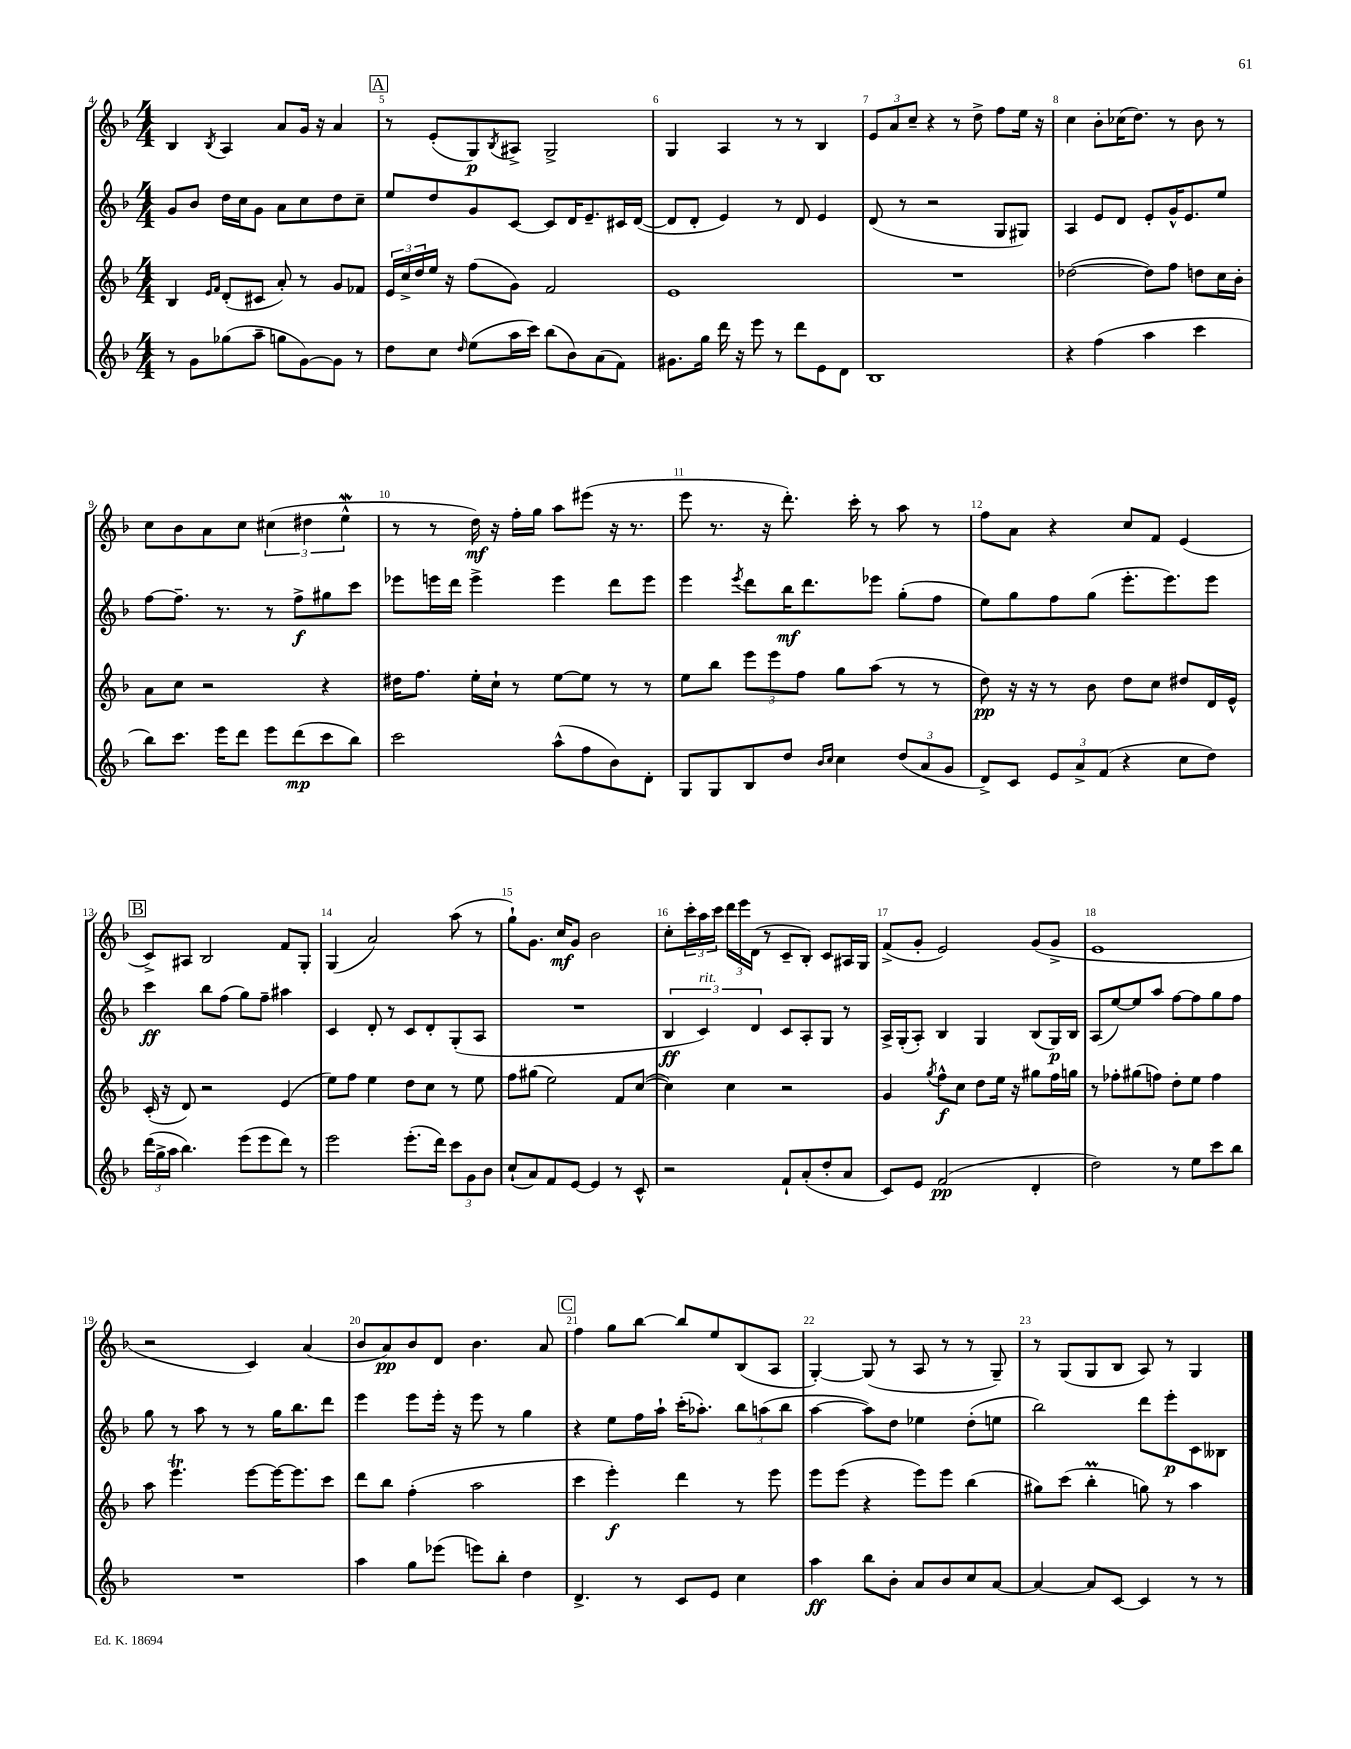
<<
\new StaffGroup <<
\new Staff = "s0" {
    \clef treble \key f \major \numericTimeSignature \time 4/4
    bes4 \acciaccatura { bes8 } a4 a'8 g'16 r16 a'4 |
    \mark \markup { \box "A" } r8 e'8-.( g8\p) \acciaccatura { bes8 } ais8-> g2-> |
    g4 a4 r8 r8 bes4 |
    \tuplet 3/2 { e'8 a'8 c''8-- } r4 r8 d''8-> f''8 e''16 r16 |
    c''4 bes'8-. ces''16( d''8.) r8 bes'8 r8 |
    c''8 bes'8 a'8 c''8 \tuplet 3/2 { cis''4( dis''4 e''4-^\mordent } |
    r8 r8 d''16\mf) r16 f''16-. g''16 a''8 eis'''8( r16 r8. |
    e'''8 r8. r16 d'''8.-.) c'''16-. r8 a''8 r8 |
    f''8 a'8 r4 c''8 f'8 e'4( |
    \mark \markup { \box "B" } c'8->) ais8 bes2 f'8 g8-. |
    g4( a'2) a''8( r8 |
    g''8-!) g'8. c''16\mf g'8 bes'2 |
    c''8-. \tuplet 3/2 { c'''16-. a''16 c'''16 } \tuplet 3/2 { d'''16 e'''16 d'16( } r8 c'8-- bes8-.) c'8 ais16 g16 |
    f'8->( g'8-. e'2) g'8( g'8-> |
    e'1 |
    r2 c'4) a'4( |
    bes'8 a'8\pp) bes'8 d'8 bes'4. a'8 |
    \mark \markup { \box "C" } f''4 g''8 bes''8~ bes''8 e''8 bes8( a8 |
    g4~-.) g8( r8 a8 r8 r8 g8--) |
    r8 g8( g8 bes8 a8) r8 g4 \bar "|." |
}
\new Staff = "s1" {
    \clef treble \key f \major \numericTimeSignature \time 4/4
    g'8 bes'8 d''16 c''16 g'8 a'8 c''8 d''8 c''8-- |
    \mark \markup { \box "A" } e''8 d''8 g'8 c'8~ c'8 d'16 e'8.-- cis'16 d'16~( |
    d'8 d'8-. e'4) r8 d'8 e'4 |
    d'8( r8 r2 g8 gis8) |
    a4 e'8 d'8 e'8-. g'16-^ e'8. e''8 |
    f''8~ f''8.-- r8. r8 f''8->\f gis''8 c'''8 |
    ees'''8 e'''16 d'''16 e'''4-> e'''4 d'''8 e'''8 |
    e'''4 \acciaccatura { e'''8 } d'''8 bes''16\mf d'''8. ees'''8 g''8-.( f''8 |
    e''8) g''8 f''8 g''8( e'''8.-. e'''8.) e'''8 |
    \mark \markup { \box "B" } c'''4\ff bes''8 f''8( g''8) f''8-- ais''4 |
    c'4 d'8-. r8 c'8 d'8-. g8-.( a8 |
    R1 |
    \tuplet 3/2 { bes4\ff c'4^\markup { \italic "rit." }) d'4 } c'8 a8-. g8 r8 |
    a16-> g16-.( a8-.) bes4 g4 bes8( g16\p) bes16 |
    a8( e''8~) e''8 a''8 f''8~ f''8 g''8 f''8 |
    g''8 r8 a''8 r8 r8 g''16 bes''8. d'''8 |
    e'''4 e'''8 e'''16-. r16 e'''8 r8 g''4 |
    \mark \markup { \box "C" } r4 e''8 f''16 a''16-! c'''16-.( aes''8.-.) \tuplet 3/2 { bes''8 a''8( bes''8 } |
    a''4~ a''8) d''8 ees''4 d''8-.( e''8 |
    bes''2) d'''8 e'''8-.\p c'8 beses8 \bar "|." |
}
\new Staff = "s2" {
    \clef treble \key f \major \numericTimeSignature \time 4/4
    bes4 \grace { e'16 f'16 } d'8-.( cis'8 a'8-.) r8 g'8 fes'8 |
    \mark \markup { \box "A" } \tuplet 3/2 { e'16 c''16-> d''16 } e''16 r16 f''8( g'8) f'2 |
    e'1 |
    R1 |
    des''2~( des''8) f''8 d''8 c''16 bes'16-. |
    a'8 c''8 r2 r4 |
    dis''16 f''8. e''16-. c''16-! r8 e''8~ e''8 r8 r8 |
    e''8 bes''8 \tuplet 3/2 { e'''8 e'''8 f''8 } g''8 a''8( r8 r8 |
    d''8\pp) r16 r16 r8 bes'8 d''8 c''8 dis''8 d'16 e'16-^ |
    \mark \markup { \box "B" } c'16-.( r16 d'8) r2 e'4( |
    e''8) f''8 e''4 d''8 c''8 r8 e''8 |
    f''8 gis''8( e''2) f'8 c''8~( |
    c''4) c''4 r2 |
    g'4 \acciaccatura { g''8 } f''8-^\f c''8 d''8 e''16 r16 gis''8 f''16 g''16 |
    r8 fes''8-. gis''8( f''8) d''8-. e''8 f''4 |
    a''8 e'''4.\trill e'''8~ e'''16~ e'''8. c'''8 |
    d'''8 bes''8 f''4-.( a''2 |
    \mark \markup { \box "C" } c'''4 e'''4-.\f) d'''4 r8 e'''8 |
    e'''8 e'''8( r4 e'''8) e'''8 bes''4( |
    gis''8) c'''8( bes''4-.\prall g''8) r8 a''4 \bar "|." |
}
\new Staff = "s3" {
    \clef treble \key f \major \numericTimeSignature \time 4/4
    r8 g'8 ges''8( a''8-- g''8 g'8~) g'8 r8 |
    \mark \markup { \box "A" } d''8 c''8 \grace { d''16 } e''8( a''16 c'''16) bes''8( bes'8) a'8( f'8) |
    gis'8. g''16 d'''16 r16 e'''8 r8 d'''8 e'8 d'8 |
    bes1 |
    r4 f''4( a''4 c'''4 |
    bes''8) c'''8. e'''16 d'''8 e'''8 d'''8\mp( c'''8 bes''8) |
    c'''2 a''8-^( f''8 bes'8) d'8-. |
    g8 g8 bes8 d''8 \grace { bes'16 c''16 } c''4 \tuplet 3/2 { d''8( a'8 g'8 } |
    d'8->) c'8 \tuplet 3/2 { e'8 a'8-> f'8( } r4 c''8 d''8) |
    \mark \markup { \box "B" } \tuplet 3/2 { d'''16( g''16-> a''16 } bes''4.) e'''8( e'''8 d'''8) r8 |
    e'''2 e'''8.-.( d'''16) \tuplet 3/2 { c'''8 g'8 bes'8 } |
    c''8-!( a'8) f'8 e'8~ e'4 r8 c'8-^ |
    r2 f'8-! a'8-.( d''8-. a'8 |
    c'8) e'8 f'2\pp( d'4-. |
    d''2) r8 e''8 c'''8 bes''8 |
    R1 |
    a''4 g''8 ees'''8( e'''8) bes''8-. d''4 |
    \mark \markup { \box "C" } d'4.-> r8 c'8 e'8 c''4 |
    a''4\ff bes''8 bes'8-. a'8 bes'8 c''8 a'8~ |
    a'4~ a'8 c'8~ c'4 r8 r8 \bar "|." |
}
>>
>>
\layout { \context { \Score currentBarNumber = #4 \override BarNumber.break-visibility = ##(#f #t #t) barNumberVisibility = #all-bar-numbers-visible } }
